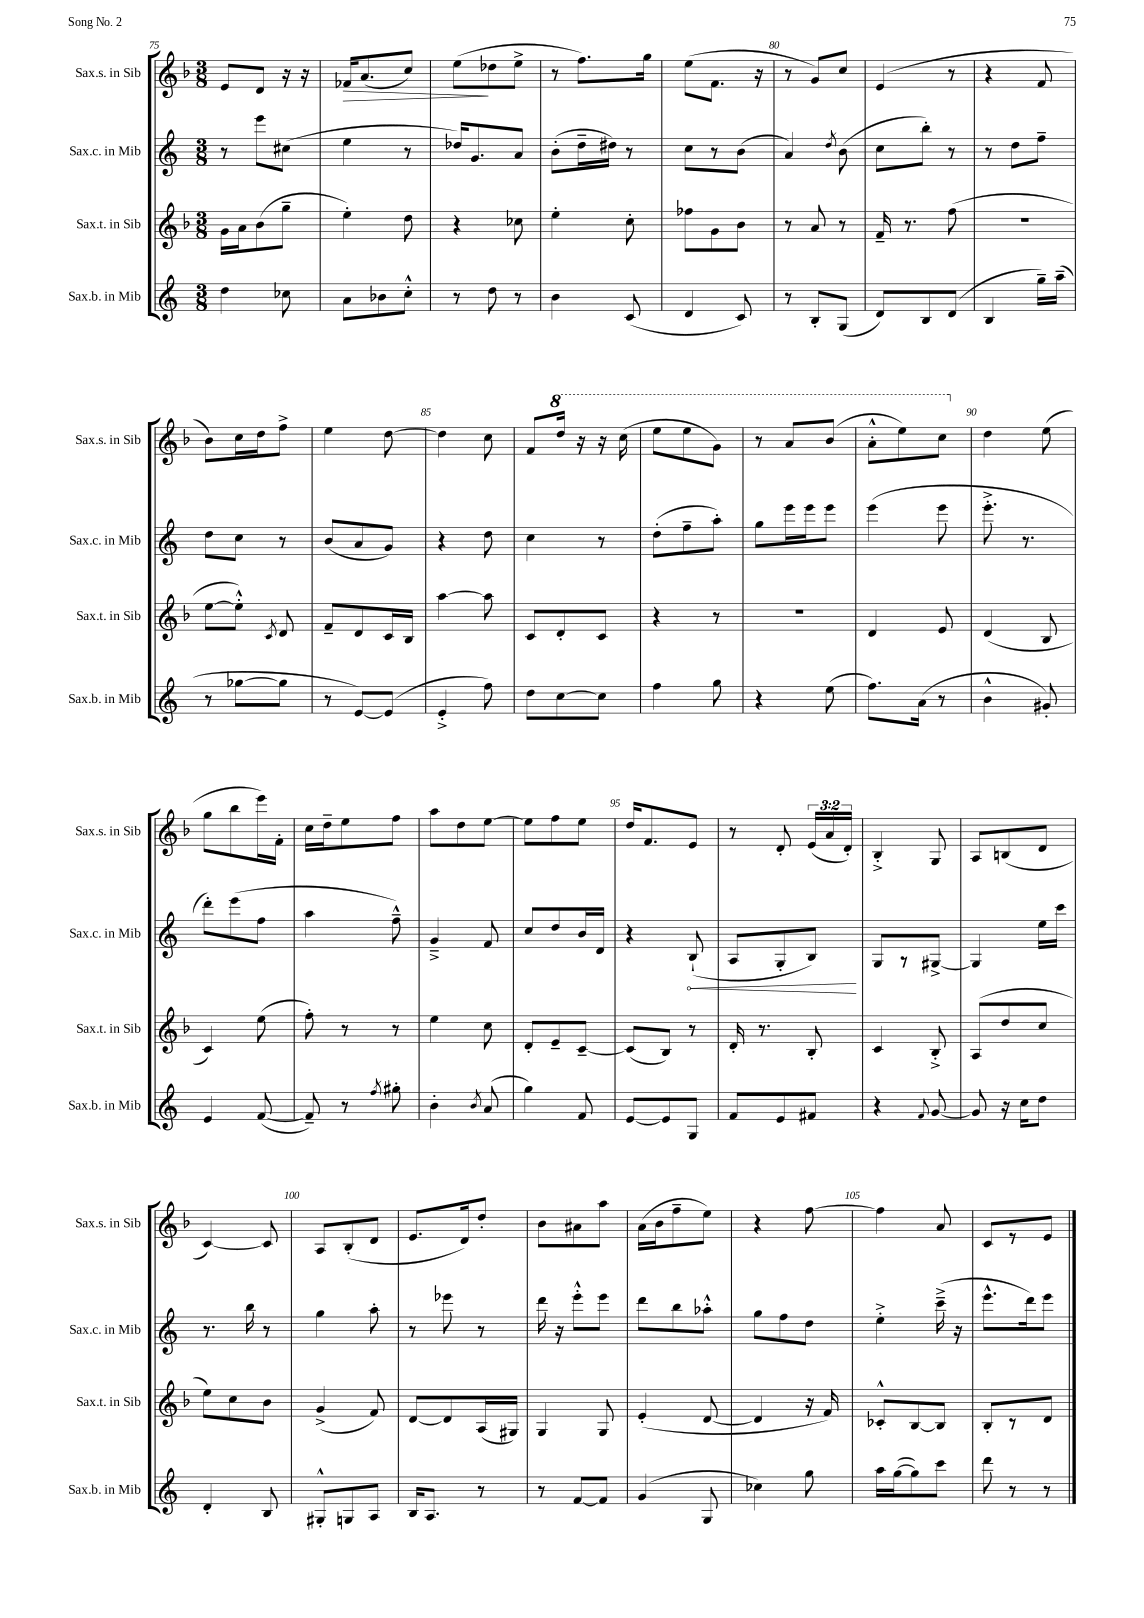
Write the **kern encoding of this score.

**kern	**kern	**kern	**kern
*staff4	*staff3	*staff2	*staff1
*clefG2	*clefG2	*clefG2	*clefG2
*k[]	*k[b-]	*k[]	*k[b-]
*M3/8	*M3/8	*M3/8	*M3/8
4dd	16g	8r	8e
.	16a	.	.
.	(8b-	8eee	8d
8cc-	8gg~	(8cc#	16r
.	.	.	16r
=	=	=	=
8a	4ee')	4ee	16f-
.	.	.	(8.a
8b-	.	.	.
8cc'^^	8dd	8r	8cc)
=	=	=	=
8r	4r	16dd-)	(8ee
.	.	8.g	.
8dd	.	.	8dd-
8r	8cc-	8a	8ee^
=	=	=	=
4b	4ee'	(8b'	8r
.	.	16dd~	8.ff)
.	.	16dd#)	.
(8c	8cc'	8r	.
.	.	.	16gg
=	=	=	=
4d	8ff-	8cc	(8ee
.	8g	8r	8.f
8c)	8b-	(8b	.
.	.	.	16r
=	=	=	=
8r	8r	4a)	8r
8B'	8a	.	8g)
.	.	8qdd	.
(8G	8r	(8b	8cc
=	=	=	=
8d)	16f~	8cc	(4e
.	8.r	.	.
8B	.	8bb')	.
(8d	(8ff	8r	8r
=	=	=	=
4B	4.r	8r	4r
.	.	8dd	.
16gg~)	.	8ff~	8f
(16aa~	.	.	.
=	=	=	=
8r	[8ee	8dd	8b-)
[8gg-	8ee'^^])	8cc	16cc
.	.	.	16dd
.	8qc	.	.
8gg-]	8d	8r	8ff^
=	=	=	=
8r	8f~	(8b	4ee
[8e)	8d	8a	.
(8e]	16c	8g)	[8dd
.	16B-	.	.
=	=	=	=
4e'^	[4aa	4r	4dd]
8ff)	8aa]	8dd	8cc
=	=	=	=
8dd	8c	4cc	8f
[8cc	8d'	.	16ddd
.	.	.	16r
8cc]	8c	8r	16r
.	.	.	(16ccc
=	=	=	=
4ff	4r	(8dd'	8eee
.	.	8ff~	8eee
8gg	8r	8aa')	8gg)
=	=	=	=
4r	4.r	8gg	8r
.	.	16eee	8aa
.	.	16eee	.
(8ee	.	8eee	(8bb-
=	=	=	=
8.ff)	4d	(4eee	8aa'^^
.	.	.	8eee)
(16a	.	.	.
8r	8e	8eee	8ccc
=	=	=	=
4b^^	(4d	8.eee'^	4dd
.	.	8.r	.
8g#')	8B-	.	(8ee
=	=	=	=
4e	4c)	8ddd')	8gg
.	.	(8eee	8bb-
([8f	(8ee	8ff	16eee)
.	.	.	16f'
=	=	=	=
8f~])	8ff')	4aa	16cc
.	.	.	16dd~
8r	8r	.	8ee
8qff	.	.	.
8gg#'	8r	8ff~^^)	8ff
=	=	=	=
4b'	4ee	4g~^	8aa
.	.	.	8dd
8qb	.	.	.
(8a	8cc	8f	[8ee
=	=	=	=
4gg)	8d'	8cc	8ee]
.	8e~	8dd	8ff
8f	[8c~	16b	8ee
.	.	16d	.
=	=	=	=
[8e	(8c]	4r	16dd
.	.	.	8.f
8e]	8B-)	.	.
8G	8r	(8B`	8e
=	=	=	=
8f	16d'	8A	8r
.	8.r	.	.
8e	.	8G'	8d'
8f#	8B-'	8B)	(24e
.	.	.	24a
.	.	.	24d')
=	=	=	=
4r	4c	8G	4B-'^
.	.	8r	.
8qqf	.	.	.
[8g	8B-'^	[8G#^	8G
=	=	=	=
8g]	(8A	4G#]	8A
16r	8dd	.	(8B
16cc	.	.	.
8dd	8cc	16ee	8d
.	.	16ccc	.
=	=	=	=
4d'	8ee)	8.r	[4c)
.	8cc	.	.
.	.	16bb	.
8B	8b-	8r	8c]
=	=	=	=
8G#'^^	(4g^	4gg	8A
8G	.	.	(8B-'
8A	8f)	8aa'	8d
=	=	=	=
16B	[8d	8r	8.e
8.A	.	.	.
.	8d]	8eee-	.
.	.	.	16d)
8r	(16A	8r	8dd'
.	16G#)	.	.
=	=	=	=
8r	4G	16ddd	8b-
.	.	16r	.
[8f	.	8eee'^^	8a#
8f]	8G	8eee	8aa
=	=	=	=
(4g	(4e'	8ddd	(16a
.	.	.	16b-
.	.	8bb	8ff~
8G	[8d	8aa-'^^	8ee)
=	=	=	=
4cc-)	4d]	8gg	4r
.	.	8ff	.
8gg	16r	8dd	[8ff
.	16f)	.	.
=	=	=	=
16aa	8c-'^^	4ee'^	4ff]
([16gg	.	.	.
8gg])	[8B-	.	.
8ccc	8B-]	(16ccc~^	8a
.	.	16r	.
=	=	=	=
8ddd	8B-'	8.eee^^	8c
8r	8r	.	8r
.	.	16ddd)	.
8r	8d	8eee	8e
==	==	==	==
*-	*-	*-	*-
